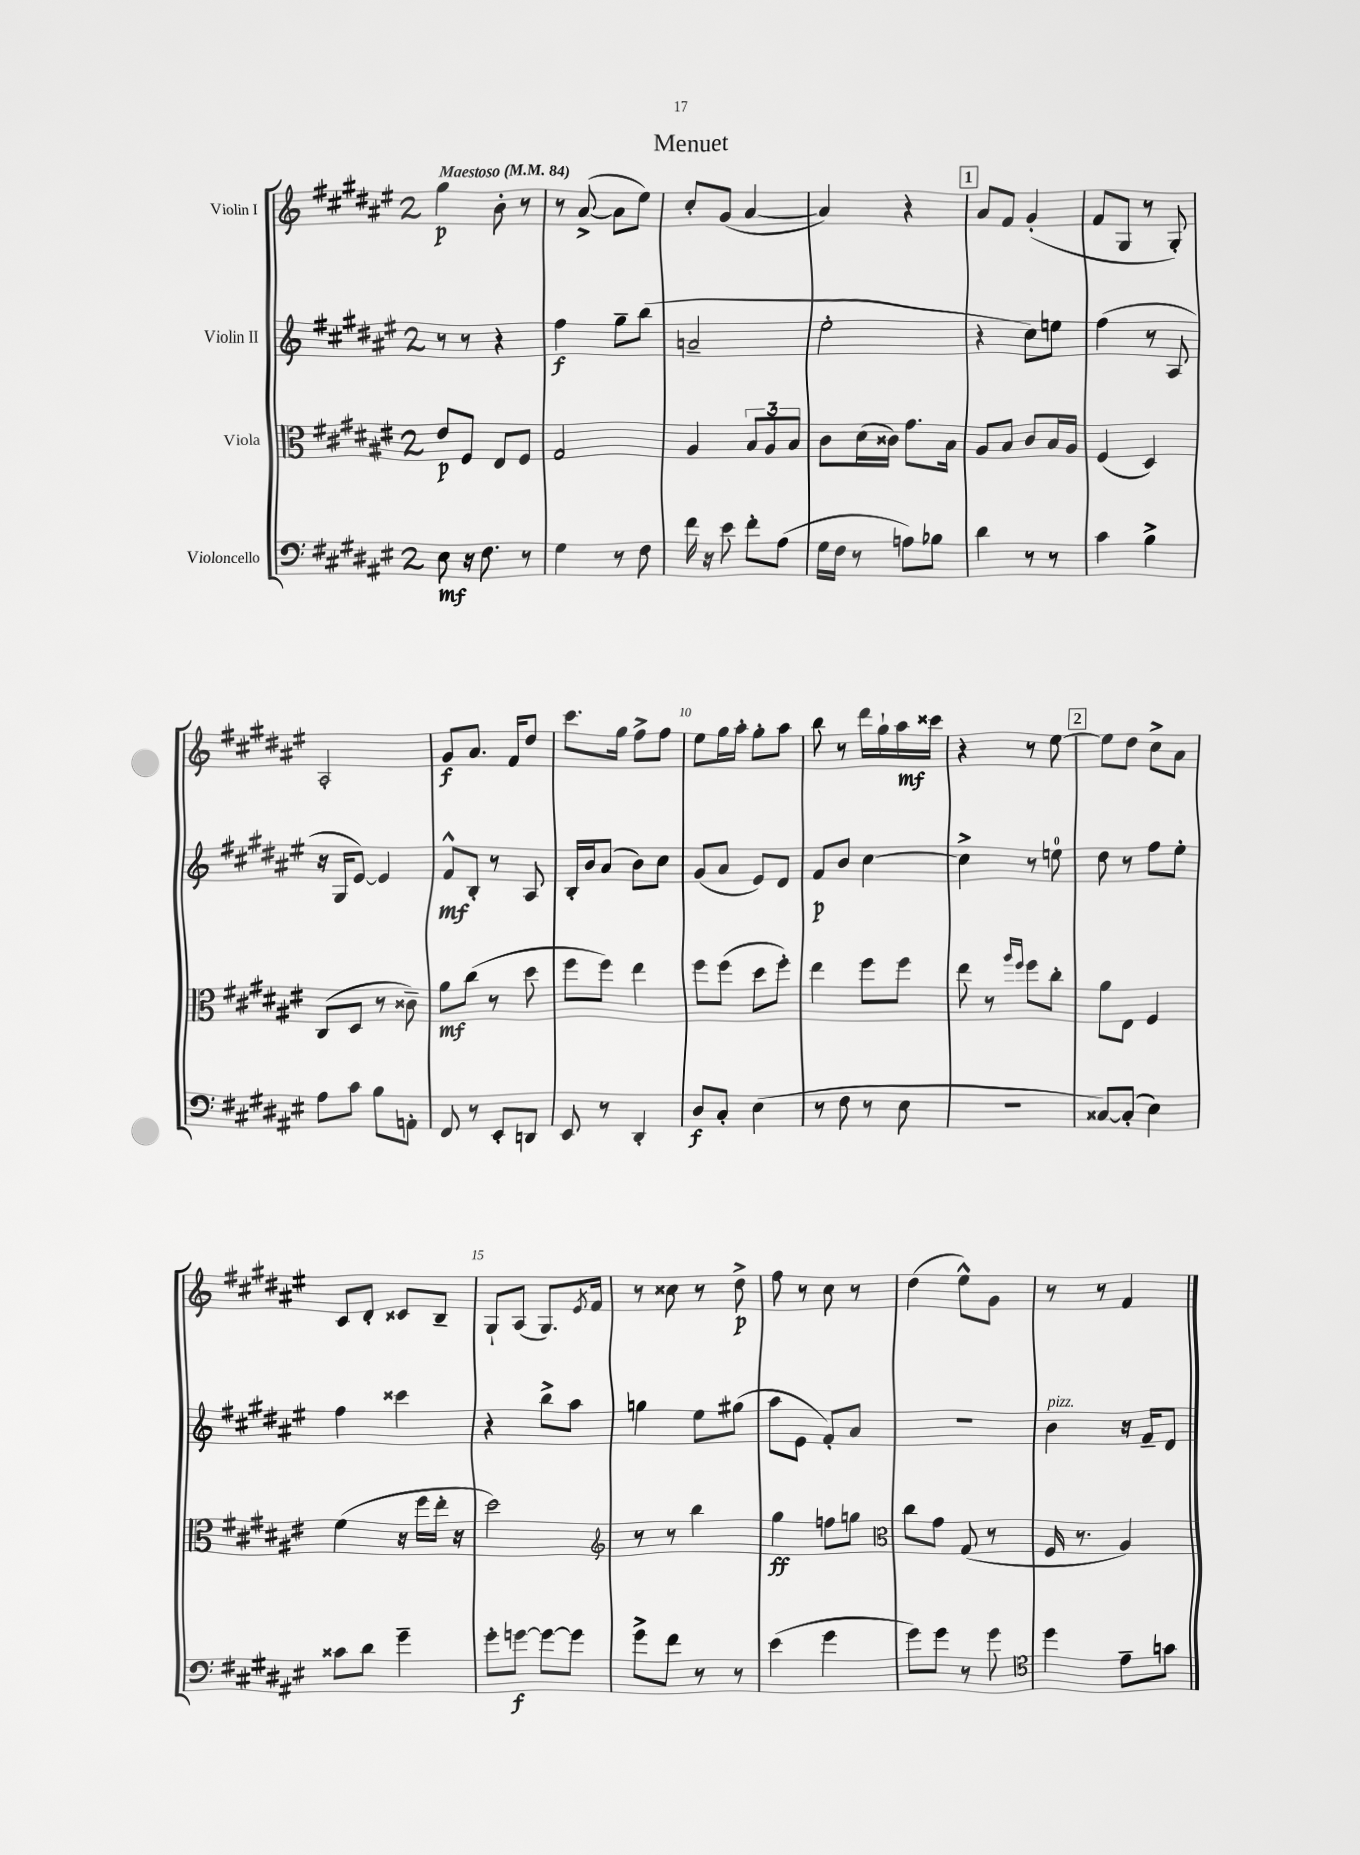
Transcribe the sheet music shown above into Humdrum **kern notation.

**kern	**kern	**kern	**kern
*staff4	*staff3	*staff2	*staff1
*clefF4	*clefC3	*clefG2	*clefG2
*k[f#c#g#d#a#e#]	*k[f#c#g#d#a#e#]	*k[f#c#g#d#a#e#]	*k[f#c#g#d#a#e#]
*M2/4	*M2/4	*M2/4	*M2/4
*MM84	*MM84	*MM84	*MM84
8E#\	8e#/L	8r	4gg#\
16r	8F#/J	8r	.
8.F#\	.	.	.
.	8E#/L	4r	8b'\
8r	8F#/J	.	8r
=	=	=	=
4G#\	2G#/	4ff#\	8r
.	.	.	([8a#^/
8r	.	8gg#~\L	8a#\]L
8F#\	.	(8bb\J	8ee#\J)
=	=	=	=
16f#\	4A#/	2a~/	8cc#'/L
16r	.	.	.
8e#\	.	.	(8g#/J
8f#'\L	12B/L	.	[4a#/
.	12A#/	.	.
(8A#\J	.	.	.
.	12B/J	.	.
=	=	=	=
16G#\LL	8c#\L	2ee#'\	4a#/])
16F#\JJ	.	.	.
8r	(16d#\L	.	.
.	16c##\JJ)	.	.
8A\L)	8.g#\L	.	4r
8B-\J	.	.	.
.	16B\Jk	.	.
=	=	=	=
4d#\	8A#/L	4r	8a#/L
.	8B/J	.	8f#/J
8r	8c#/L	8cc#\L)	(4g#'/
8r	16B/L	8ee\J	.
.	16A#/JJ	.	.
=	=	=	=
4c#\	(4F#/	(4ff#\	8f#/L
.	.	.	8G#/J
4B^\	4D#/)	8r	8r
.	.	8A#/	8G#'/)
=	=	=	=
8A#\L	(8C#/L	16r	2A#'/
.	.	16G#/LK	.
8c#\J	8D#/J	[8e#/J)	.
8B\L	8r	4e#/]	.
8AA'\J	8c##~\)	.	.
=	=	=	=
8FF#/	8a#\L	8f#^^/L	8g#/L
8r	(8cc#\J	8B'/J	8.a#/J
8EE#'/L	8r	8r	.
.	.	.	16f#/LK
8DD/J	8dd#\	8A#/	8dd#/J
=	=	=	=
8EE#/	8ff#\L	16B'/LL	8.ccc#\L
.	.	16b/J	.
8r	8ff#\J)	(8a#/J	.
.	.	.	16gg#\Jk
4DD#'/	4ee#\	8b\L)	8ff#^\L
.	.	8cc#\J	8ff#\J
=	=	=	=
8D#/L	8ff#\L	(8g#/L	8ee#\L
8C#'/J	(8ff#\J	8a#/J	16gg#\L
.	.	.	16aa#'\JJ
(4E#\	8dd#\L	8e#/L)	8gg#'\L
.	8ff#'\J)	8d#/J	8aa#\J
=	=	=	=
8r	4ee#\	8f#/L	8bb\
8F#\	.	8b/J	8r
8r	8ff#\L	[4cc#\	16ddd#\LL
.	.	.	16gg#`\
8E#\	8ff#\J	.	16aa#\
.	.	.	16ccc##\JJ
=	=	=	=
2r	8ee#\	4cc#^\]	4r
.	8r	.	.
.	16qqaa#/LL	.	.
.	16qqff#/JJ	.	.
.	8ff#\L	8r	8r
.	8cc#'\J	8ee\	[8ee#\
=	=	=	=
[8C##/L)	8a#\L	8dd#\	8ee#\]L
(8C##'/]J	8E#\J	8r	8dd#\J
4E#\)	4F#/	8ff#\L	8cc#^\L
.	.	8ee#'\J	8a#\J
=	=	=	=
8c##\L	(4f#\	4ff#\	8c#/L
8d#\J	.	.	8d#'/J
4g#~\	16r	4ccc##\	8c##/L
.	16ff#\LL	.	.
.	16ee#'\JJ	.	8B~/J
.	16r	.	.
=	=	=	=
8g#'\L	2dd#\)	4r	8G#`/L
[8g\J	.	.	(8A#/J
8g\_L	.	8bb^\L	8.G#/L)
8g\]J	.	8aa#\J	.
.	.	.	8qe#/
.	.	.	16f#/Jk
=	=	=	=
*	*clefG2	*	*
8g#^\L	8r	4gg\	8r
8f#\J	8r	.	8cc##\
8r	4bb\	8ee#\L	8r
8r	.	(8gg#\J	8dd#^\
=	=	=	=
(4e#\	4gg#\	8aa#\L	8ff#\
.	.	8e#\J	8r
4g#\	8ff\L	8f#'/L)	8cc#\
.	8gg\J	8a#/J	8r
=	=	=	=
*	*clefC3	*	*
8g#\L)	8cc#\L	2r	(4dd#\
8g#\J	8g#\J	.	.
8r	(8G#/	.	8ee#^^\L)
8g#\	8r	.	8g#\J
=	=	=	=
*clefC4	*	*	*
4dd#\	16F#/	4b\	8r
.	8.r	.	.
.	.	.	8r
8e#~\L	4A#/)	16r	4f#/
.	.	16f#~/LK	.
8g\J	.	8d#/J	.
==	==	==	==
*-	*-	*-	*-
